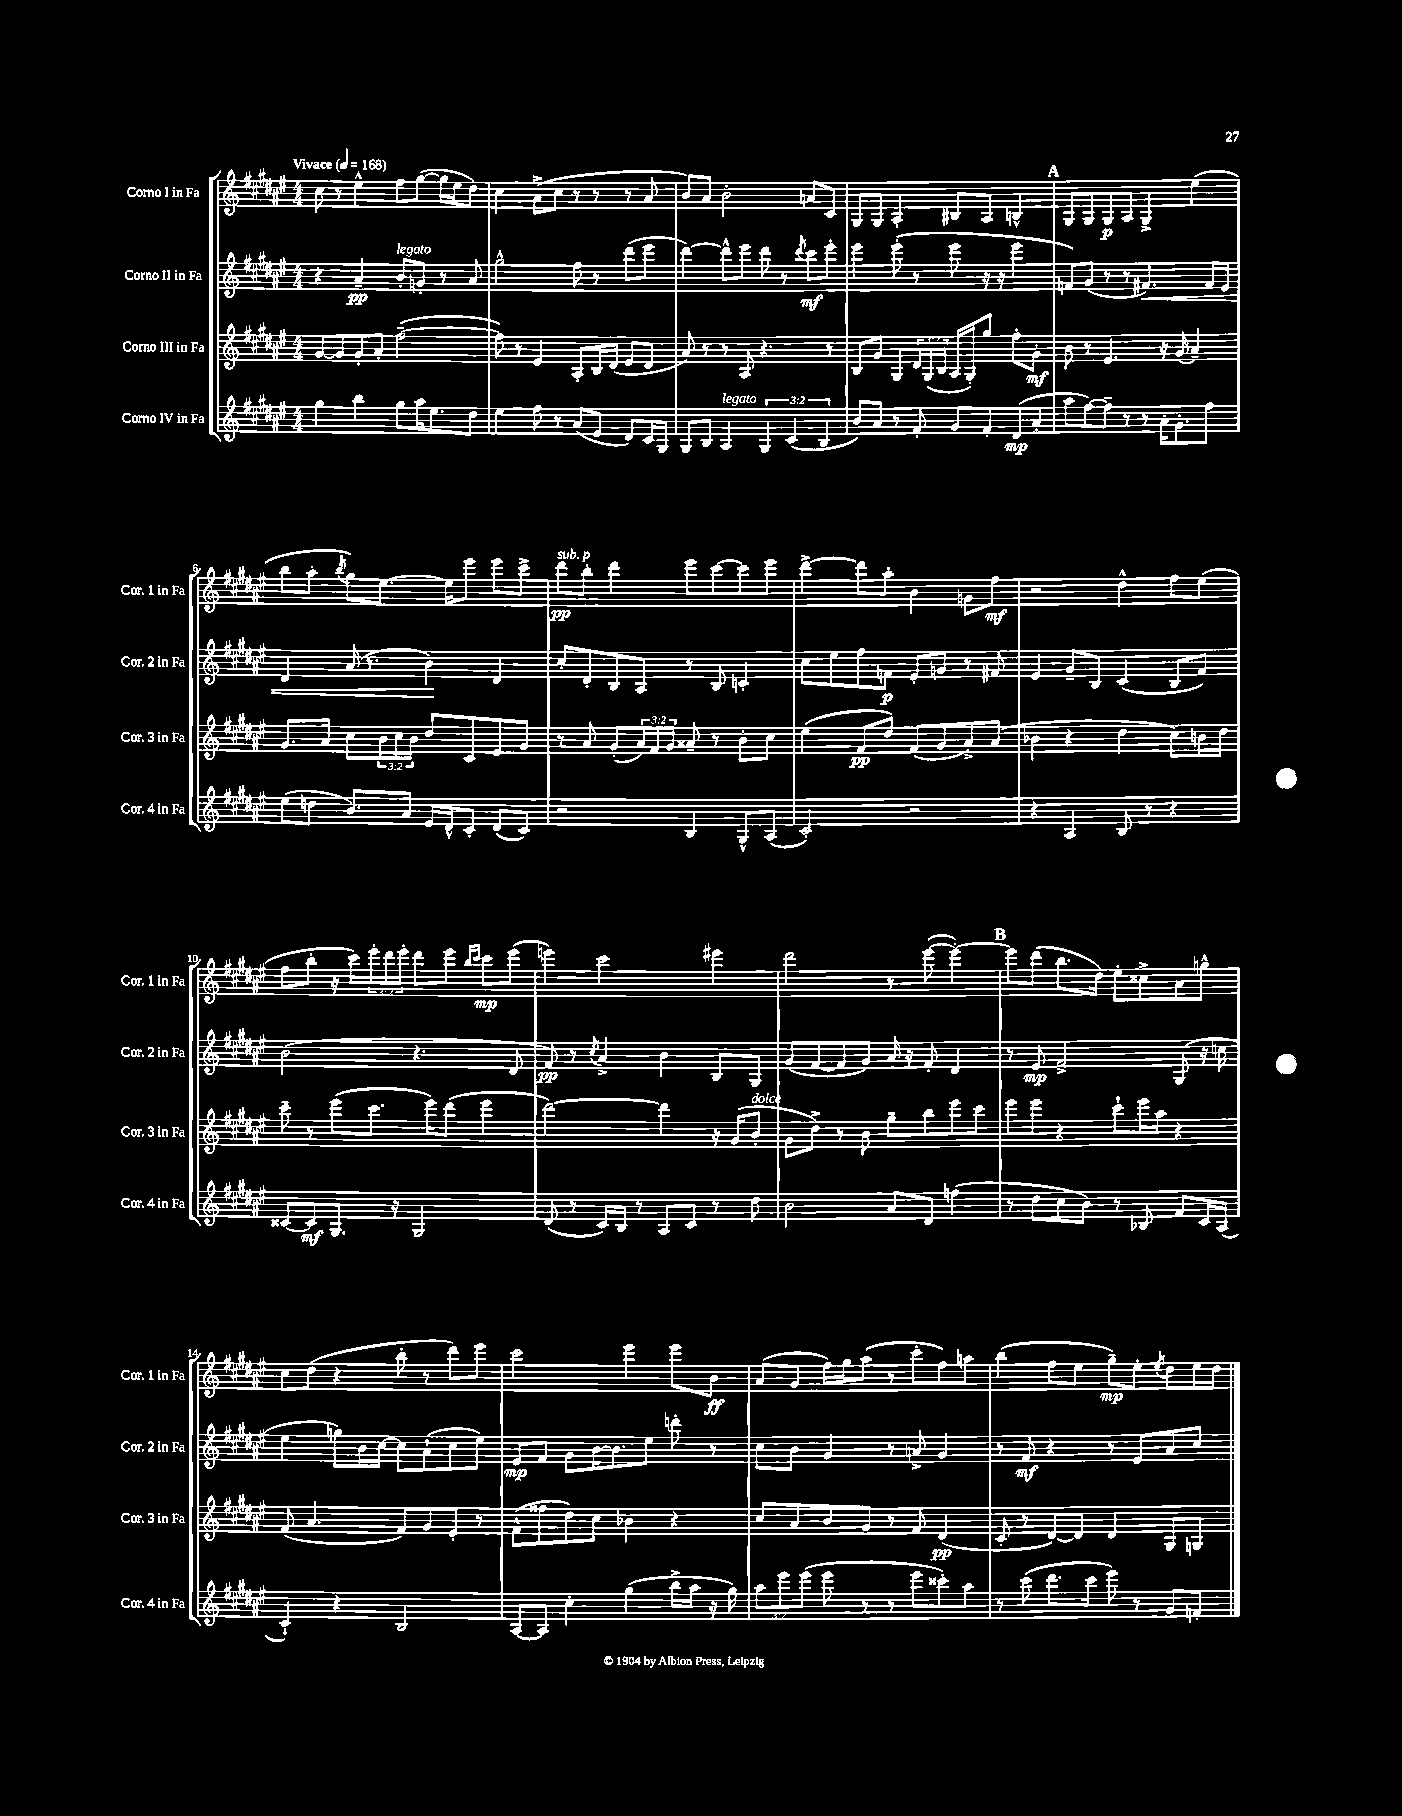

**kern	**kern	**kern	**kern
*staff4	*staff3	*staff2	*staff1
*clefG2	*clefG2	*clefG2	*clefG2
*k[f#c#g#d#a#e#]	*k[f#c#g#d#a#e#]	*k[f#c#g#d#a#e#]	*k[f#c#g#d#a#e#]
*M4/4	*M4/4	*M4/4	*M4/4
*MM168	*MM168	*MM168	*MM168
4gg#\	[8g#/L	4r	8cc#\
.	8g#/]	.	8r
4bb\	8g#'/	4a#~/	4ee#^^\
.	8a#'/J	.	.
8gg#\L	([2ff#~\	8b'/L	8ff#\L
16aa#\K	.	8g'/J	([8gg#\J
8.ee#\	.	.	.
.	.	8r	16gg#\]LL
.	.	.	16ee#\J
8dd#\J	.	8a#/	8dd#\J)
=	=	=	=
4ee#\	8ff#\])	2gg#^^\	4cc#\
.	8r	.	.
8ff#\	4e#/	.	(8a#^\L
8r	.	.	8cc#\J
(8a#/L	8A#'/L	8ff#\	8r
8e#/J	16B/L	8r	8r
.	(16d#/JJ	.	.
8d#/L)	8e#/L	(8ddd#\L	8r
16c#/L	8d#/J	8eee#\J	8a#/
16G#/JJ	.	.	.
=	=	=	=
8G#/L	8a#/)	[4ddd#\)	8b/L)
8B/J	8r	.	8a#/J
4A#/	8r	8ddd#^^\]L	2b'\
.	8A#/	8eee#\J	.
6G#/	4.r	8ddd#\	.
.	.	8r	.
(6c#/	.	.	.
.	.	8qddd#/	.
.	.	8ccc#\L	8a/L
6B/	.	.	.
.	8r	8eee#'\J	8c#/J
=	=	=	=
8b/L)	8B/L	4eee#\	8G#/L
8a#/J	8g#/J	.	8G#/J
8r	8G#/L	(8eee#'\	4A#'/
8f#'/	24d#/L	8r	.
.	(24G#/	.	.
.	24B/JJ	.	.
8g#/L	16A#/LL	8eee#\	8B#/L
.	16G#'/J)	.	.
8f#'/	8gg#/J	16r	8A#/J
.	.	16r	.
(8d#/	8ff#'\L	4eee#\	4B^^/
8a#'/J	8g#'\J	.	.
=	=	=	=
8aa#\L	8b\	8f/L)	8G#/L
[8ff#\)	8r	(8g#/J	8G#/
8ff#~\]J	4.e#/	8r	8G#/
8r	.	8r	8A#/J
8r	.	4.f#/)	4G#^/
16a#'\LK	16r	.	.
8.g#'\	(16g#/	.	.
.	4a#~/)	.	(4ee#\
8ff#\J	.	16f#/LL	.
.	.	16e#/JJ	.
=	=	=	=
(8ee#\L	8.g#/L	4d#/	8bb\L
8dd\J	.	.	8aa#'\J
.	16a#/Jk	.	.
.	.	.	8qbb/
8.b/L)	8cc#\L	(16a#/	8gg#\L)
.	.	8.r	.
.	24b\L	.	[8.ee#\J
.	24cc#\	.	.
16a#/Jk	.	.	.
.	24b\JJ	.	.
16e#/LL	8dd#/L	4b\)	.
16d#^^/J	.	.	16ee#\]LK
8c#'/J	8c#/	.	8eee#\J
(8d#/L	8e#/	4d#/	8eee#\L
8c#/J)	8g#/J	.	8ccc#^\J
=	=	=	=
2r	8r	8cc#'/L	8ddd#\L
.	8a#/	8d#'/	8bb'\J
.	(8g#'/L	8B/	4ddd#\
.	24a#/L)	8A#/J	.
.	24f#/	.	.
.	24g#/JJ	.	.
4B/	8a##~/	8r	8eee#\L
.	8r	8B/	[8ccc#\
8G#^^/L	8b'\L	4c'/	8ccc#\]
(8A#/J	8cc#\J	.	8eee#\J
=	=	=	=
2c#'/)	(4ee#\	8cc#\L	[4ddd#^\
.	.	8ee#\	.
.	8f#/L	8ff#\	8ddd#\]L
.	8dd#/J)	8f\J	8aa#'\J
2r	(8f#/L	8e#'/L	4b\
.	8g#/	8g/J	.
.	8a#^/)	8r	8g\L
.	(8a#/J	8f#/	8ff#\J
=	=	=	=
4r	4b-\	4e#/	2r
4A#/	4r	8g#~/L	.
.	.	8B/J	.
8B/	4dd#\	(4c#/	4dd#^^\
8r	.	.	.
4r	8cc#\L)	8B/L	8ff#\L
.	16b\L	8f#/J)	(8ee#\J
.	16dd#\JJ	.	.
=	=	=	=
[8c##/L	8ccc#~\	(2b\	8ff#\L
8c##/]	8r	.	8bb'\J
8.G#/J	(8eee#\L	.	16r
.	.	.	16ccc#\LL)
.	8.ccc#\J	.	24eee#'\
.	.	.	24ddd#\
16r	.	.	.
.	.	.	24eee#'\JJ
2G#/	.	4.r	8ddd#\L
.	16eee#\LK)	.	.
.	(8ddd#\J	.	8eee#\J
.	.	.	16qqbb/LL
.	.	.	16qqccc#/JJ
.	4eee#\	.	8ccc#\L
.	.	8d#/	(8eee#\J
=	=	=	=
(8d#/	[2ddd#\)	8f#/)	4eee\)
8r	.	8r	.
.	.	8qcc#/	.
16c#/LL)	.	4a#^/	2ccc#\
16B/JJ	.	.	.
8r	.	.	.
8A#/L	4ddd#\]	4b\	.
8c#/J	.	.	.
8r	16r	8B/L	4eee#\
.	(16g#/LK	.	.
8dd#\	8b'/J	8G#/J	.
=	=	=	=
2b\	8g#\L	(8g#/L	2ddd#\
.	8dd#^\J)	[8f#/	.
.	8r	8f#/]	.
.	8b\	8g#/J)	.
8a#/L	8gg#~\L	16a#/	8r
.	.	16r	.
8d#/J	8bb\	8f#'/	([8eee#\
(4ff\	8eee#\	4d#/	4eee#'\_)
.	8ccc#\J	.	.
=	=	=	=
8r	8eee#\L	8r	8eee#\]L
8dd#\L	8eee#\J	8e#/	(8ddd#\J
8cc#\	4r	2f#^/	8.bb\L
8b\J)	.	.	.
.	.	.	16dd#\Jk)
8r	8ccc#`\L	.	8ee#'\L
8B-/	16eee#\L	.	8cc##^\
.	16aa#\JJ	.	.
8f#/L	4r	(8G#/	8a#\
16c#/L	.	16r	8gg^^\J
(16A#/JJ	.	16cc\	.
=	=	=	=
4c#`/)	(8f#/	4ee#\	8cc#\L
.	4.a#/	.	(8dd#\J
4r	.	8gg\L)	4r
.	.	16b\L	.
.	.	[16cc#\JJ	.
2B/	8f#/L)	8cc#\]L	8bb'\
.	8g#/	(8a#`\	8r
.	8e#'/J	8cc#\	8ddd#\L)
.	8r	8ee#\J)	8eee#\J
=	=	=	=
[8A#/L	(8f#^^\L	8e#/L	2ccc#\
8A#/]J	8ff##\	8f#/J	.
4cc#'\	8dd#\)	8g#\L	.
.	8cc#\J	[16b\K	.
.	.	8.b\]	.
(4gg#\	4b-\	.	4eee#\
.	.	8ee#\J	.
16bb^\LL	4r	8ddd'\	8eee#\L
16aa#\JJ	.	.	.
16r	.	8r	8b\J
16gg#\)	.	.	.
=	=	=	=
12aa#\L	8cc#/L	8cc#\L	(8a#/L
12eee#\	.	.	.
.	8a#/	8b\J	8g#/J
(12eee#\J	.	.	.
8eee#\	8b/	4g#/	16ff#\LL)
.	.	.	16gg#\J
8r	8g#/J	.	(8aa#\J
8r	8r	8r	8r
8eee#\L	8f#/	8a^/	8ccc#'\L
8ccc##'\)	(4d#/	4g#/	8ff#\)
8aa#\J	.	.	8aa\J
=	=	=	=
8r	8c#'/	8r	(4bb\
(8ccc#\	8r	8f#/	.
8.ddd#\L	[8d#/L)	4r	8ff#\L
.	8d#/]J	.	8ee#\J
16ccc#\Jk	.	.	.
8eee#\)	4d#/	8r	8gg#~\L)
8r	.	8e#/L	8ee#'\J
.	.	.	8qee#/
8g#/L	8G#/L	8a#/	8dd#\L
8f'/J	8G/J	8cc#/J	16ee#\L
.	.	.	16dd#\JJ
==	==	==	==
*-	*-	*-	*-
